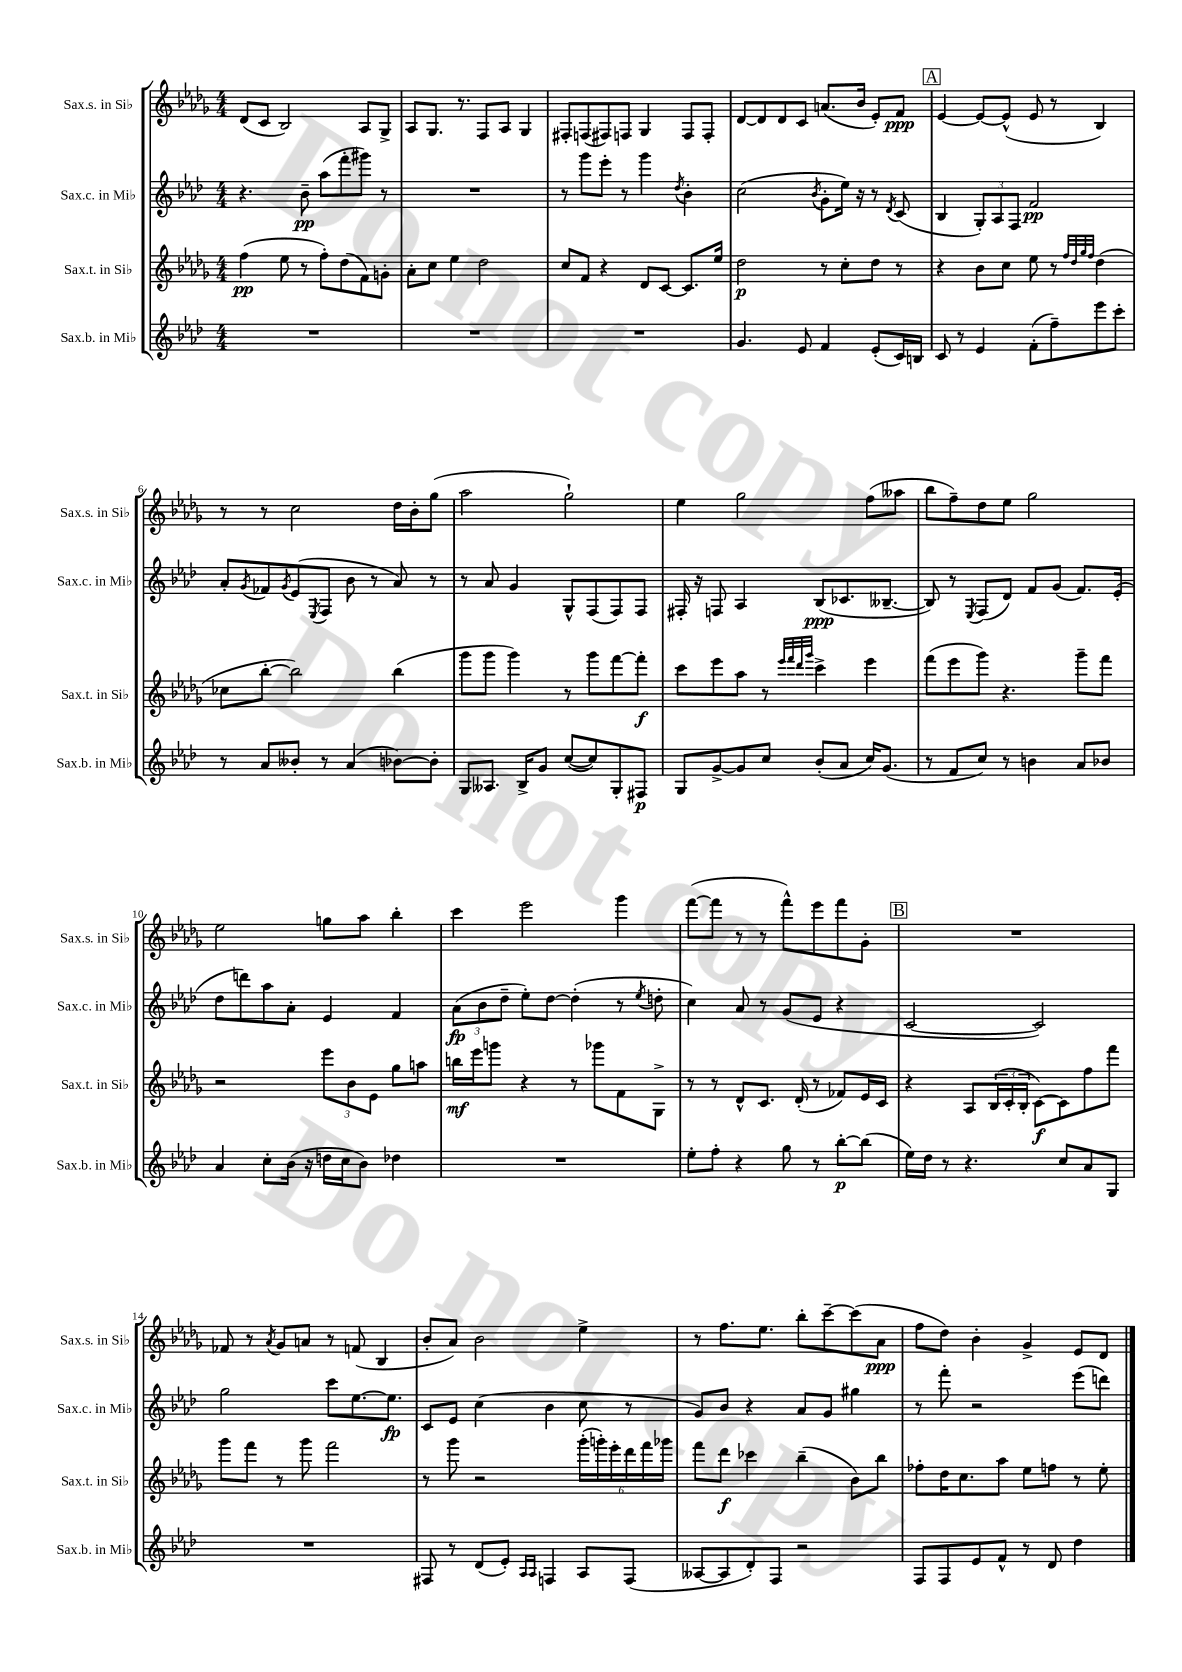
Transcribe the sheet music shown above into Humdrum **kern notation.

**kern	**kern	**kern	**kern
*staff4	*staff3	*staff2	*staff1
*clefG2	*clefG2	*clefG2	*clefG2
*k[b-e-a-d-]	*k[b-e-a-d-g-]	*k[b-e-a-d-]	*k[b-e-a-d-g-]
*M4/4	*M4/4	*M4/4	*M4/4
1r	(4ff\	4.r	(8d-/L
.	.	.	8c/J
.	8ee-\	.	2B-/)
.	8r	8b-~\	.
.	8ff'\L)	(8aa-\L	.
.	(8dd-\	8fff'\	.
.	8f\)	8ggg#\J)	8A-/L
.	8g'\J	8r	8G-^/J
=	=	=	=
1r	8a-'\L	1r	8A-/L
.	8cc\J	.	8.G-/J
.	4ee-\	.	.
.	.	.	8.r
.	2dd-\	.	8F/L
.	.	.	8A-/J
.	.	.	4G-/
=	=	=	=
1r	8cc/L	8r	8F#'/L
.	8f/J	8ggg\L	(8F/
.	4r	8eee-'\J	8F#/)
.	.	8r	8F/J
.	8d-/L	4ggg\	4G-/
.	[8c/J	.	.
.	.	8qdd-/	.
.	8.c/]L	4b-'\	8F/L
.	.	.	8F'/J
.	16ee-/Jk	.	.
=	=	=	=
4.g/	2dd-\	(2cc\	[8d-/L
.	.	.	8d-/]
.	.	.	8d-/
8e-/	.	.	8c/J
.	.	8qb-/	.
4f/	8r	8g'\L	(8.a/L
.	8cc'\L	16ee-\Jk)	.
.	.	16r	16b-/Jk
(8e-'/L	8dd-\J	8r	8e-'/L)
.	.	8qd-/	.
16c/L)	8r	(8c/	8f/J
16B/JJ	.	.	.
=	=	=	=
8c/	4r	4B-/	[4e-/
8r	.	.	.
4e-/	8b-\L	12G'/L)	8e-/_L
.	.	12A-/	.
.	8cc\J	.	(8e-^^/]J
.	.	12F/J	.
(8f'\L	8ee-\	2f/	8e-/
8ff~\)	8r	.	8r
.	32qqff/LLL	.	.
.	32qqdd-/	.	.
.	32qqgg-/	.	.
.	32qqff/JJJ	.	.
8eee-\	(4dd-\	.	4B-/)
8ccc'\J	.	.	.
=	=	=	=
8r	8cc-\L	8a-'/L	8r
.	.	8qg/	.
8a-/L	[8bb-'\J	8f-/	8r
.	.	8qg/	.
8b--'/J	2bb-\])	(8e-/	2cc\
.	.	8qE-/	.
8r	.	8F/J	.
(4a-/	.	8b-\	.
.	.	8r	.
[8b-\L)	(4bb-\	8a-/)	16dd-\LL
.	.	.	16b-'\J
8b-'\]J	.	8r	(8gg-\J
=	=	=	=
8G/L	8ggg-\L	8r	2aa-\
8.A--/J	8ggg-\J	8a-/	.
.	4ggg-\)	4g/	.
16B-^/LK	.	.	.
8g/J	.	.	.
([8cc/L	8r	8G^^/L	2gg-`\)
8cc/])	8ggg-\L	(8F/	.
8G'/	[8fff\	8F/)	.
8F#/J	8fff'\]J	8F/J	.
=	=	=	=
8G/L	8ccc\L	16F#'/	4ee-\
.	.	16r	.
[8g^/	8eee-\	8F/	.
8g/]	8aa-\J	4A-/	2gg-\
8cc/J	8r	.	.
.	32qqeee-/LLL	.	.
.	32qqfff/	.	.
.	32qqddd-/	.	.
.	32qqggg-/JJJ	.	.
(8b-'/L	4ccc^\	(8B-/L	.
8a-/J	.	8.c-/	.
16cc/LK)	4eee-\	.	(8ff\L
(8.g/J	.	[8.B--~/J	.
.	.	.	8aa--\J
=	=	=	=
8r	(8fff\L	8B--/])	8bb-\L
8f/L	8eee-\	8r	8ff~\)
.	.	8qE-/	.
8cc/J)	8ggg-\J)	(8F/L	8dd-\
8r	4.r	8d-/J)	8ee-\J
4b\	.	8f/L	2gg-\
.	.	(8g/J	.
8a-/L	8ggg-~\L	8.f/L)	.
8b-/J	8fff\J	.	.
.	.	(16e-'/Jk	.
=	=	=	=
4a-/	2r	8dd-\L	2ee-\
.	.	8ddd\)	.
8cc'\L	.	8aa-\	.
(16b-\Jk	.	8a-'\J	.
16r	.	.	.
16dd\LL	12eee-\L	4e-/	8gg\L
16cc\J	.	.	.
.	12b-\	.	.
8b-\J)	.	.	8aa-\J
.	12e-\J	.	.
4dd-\	8gg-\L	4f/	4bb-'\
.	8aa\J	.	.
=	=	=	=
1r	16bb\LL	(12a-\L	4ccc\
.	16eee-\J	.	.
.	.	12b-\	.
.	8ggg\J	.	.
.	.	12dd-~\J	.
.	4r	8ee-'\L)	2eee-\
.	.	[8dd-\J	.
.	8r	(4dd-'\]	.
.	8ggg-\L	.	.
.	8f\	8r	4ggg-\
.	.	8qee-/	.
.	8G-^\J	8dd'\	.
=	=	=	=
8ee-'\L	8r	4cc\)	([8fff\L
8ff'\J	8r	.	8fff\]J
4r	8d-^^/L	8a-/	8r
.	8.c/J	8r	8r
8gg\	.	(8g/L	8fff^^\L)
.	(16d-'/	.	.
8r	8r	8e-/J	8eee-\
[8bb-'\L	8f-/L)	4r	8fff\
(8bb-\]J	16e-/L	.	8g-'\J
.	16c/JJ	.	.
=	=	=	=
16ee-\LL)	4r	[2c/	1r
16dd-\JJ	.	.	.
8r	.	.	.
4.r	8A-/L	.	.
.	(24B-/L	.	.
.	24c'/	.	.
.	24B-'/JJ	.	.
.	[8c\L)	2c/])	.
8cc/L	8c\]	.	.
8a-/	8ff\	.	.
8G/J	8fff\J	.	.
=	=	=	=
1r	8ggg-\L	2gg\	8f-/
.	8fff\J	.	8r
.	.	.	8qa-/
.	8r	.	8g-/L
.	8ggg-\	.	8a/J
.	2fff\	8ccc\L	8r
.	.	[8.ee-\	(8f/
.	.	.	4B-/
.	.	8.ee-\]J	.
=	=	=	=
8F#/	8r	8c/L	8b-'/L
8r	8ggg-\	8e-/J	8a-/J)
(8d-/L	2r	(4cc\	2b-\
8e-'/J)	.	.	.
16qqA-/LL	.	.	.
16qqA-/JJ	.	.	.
4F/	.	4b-\	.
8A-/L	(24ggg-'\LL	8cc\	4ee-^\
.	24ggg'\)	.	.
.	24eee-'\	.	.
(8F/J	24ddd-\	8r	.
.	24fff\	.	.
.	24ggg-\JJ	.	.
=	=	=	=
[8A--/L	8fff\L	8g/L)	8r
8A--/]	8ddd-\J	8b-/J	8.ff\L
8d-'/)	4ccc-\	4r	.
.	.	.	8.ee-\J
8F/J	.	.	.
2r	(4bb-~\	8a-/L	8bb-'\L
.	.	8g/J	[8ccc~\
.	8b-\L)	4gg#\	(8ccc\]
.	8bb-\J	.	8a-\J
=	=	=	=
8F/L	8ff-'\L	8r	8ff\L
8F/	16dd-\K	8fff'\	8dd-\J)
.	8.cc\	.	.
8e-/	.	2r	4b-'\
8f^^/J	8aa-\J	.	.
8r	8ee-\L	.	4g-^/
8d-/	8ff\J	.	.
4dd-\	8r	(8eee-\L	8e-/L
.	8ee-'\	8ddd\J)	8d-/J
==	==	==	==
*-	*-	*-	*-
